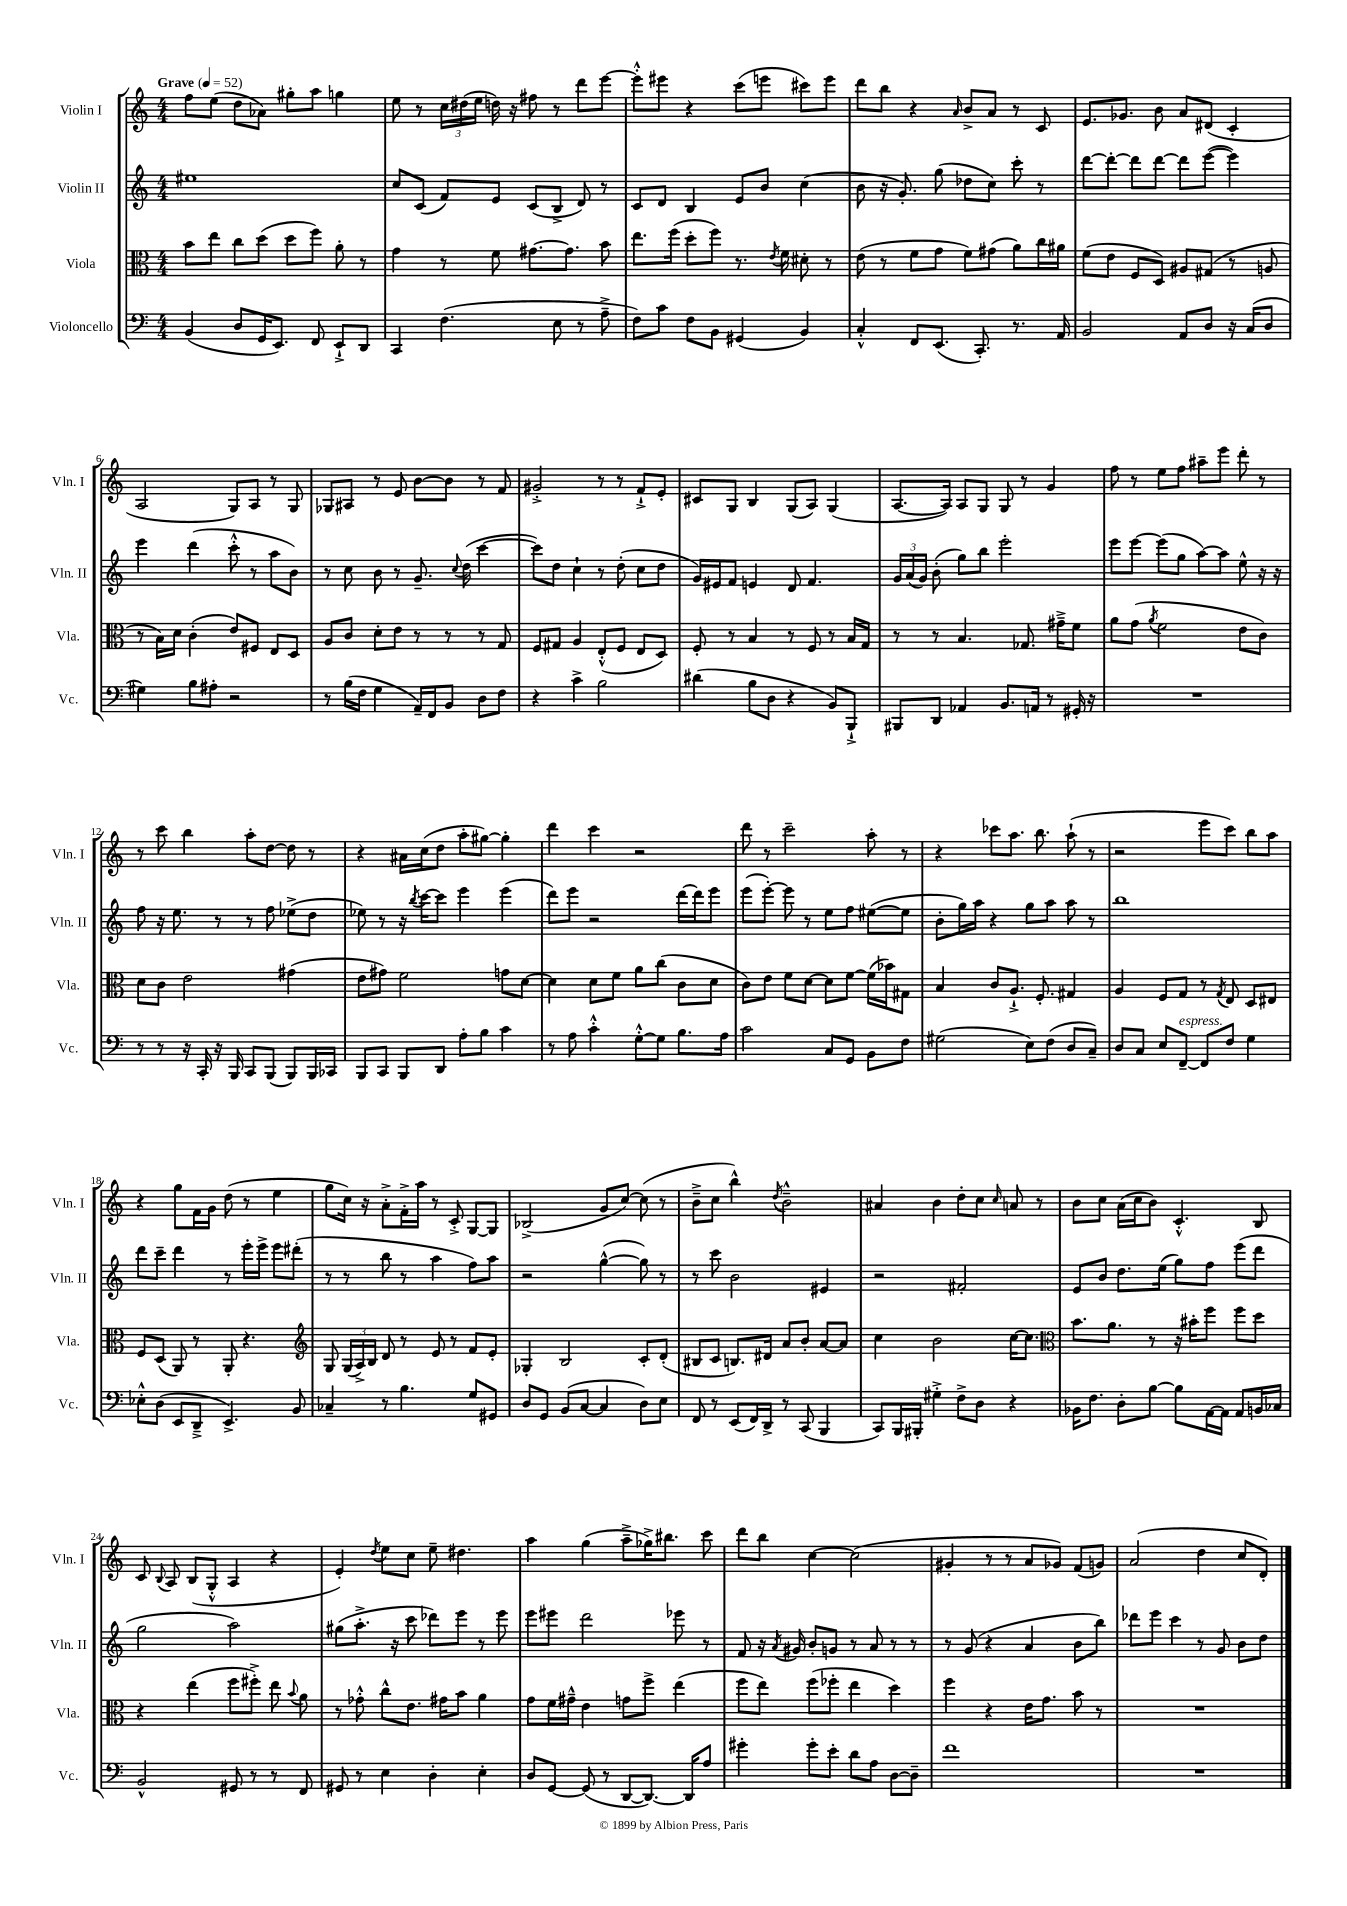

**kern	**kern	**kern	**kern
*staff4	*staff3	*staff2	*staff1
*clefF4	*clefC3	*clefG2	*clefG2
*k[]	*k[]	*k[]	*k[]
*M4/4	*M4/4	*M4/4	*M4/4
*MM52	*MM52	*MM52	*MM52
(4BB	8b	1ee#	8ff
.	8ee	.	(8ee
8D	8cc	.	8dd
16GG	(8dd	.	8a-)
8.EE)	.	.	.
.	8dd	.	8gg#'
8FF	8ff)	.	8aa
8EE`^	8a'	.	4gg
8DD	8r	.	.
=	=	=	=
4CC	4g	8cc	8ee
.	.	(8c	8r
(4.F	8r	8f)	24cc
.	.	.	(24dd#
.	.	.	24ee
.	8f	8e	16dd)
.	.	.	16r
.	[8.g#	(8c	8ff#
8E	.	8B^	8r
.	8.g#]	.	.
8r	.	8d)	8ddd
8A~^	8b	8r	[8eee
=	=	=	=
8F)	8.ee	8c	8eee'^^]
8c	.	8d	8eee#
.	(16ff	.	.
8F	8dd'	4B	4r
8BB	8ff)	.	.
(4GG#	8.r	8e	(8ccc
.	.	8b	8eee
.	8qe	.	.
.	16f	.	.
4BB)	8d#'	(4cc	8ccc#)
.	8r	.	8eee
=	=	=	=
4C'^^	(8e	8b	8ddd
.	8r	16r	8bb
.	.	8.g')	.
8FF	8f	.	4r
(8.EE	8g	(8gg	.
.	.	.	16qqa
.	8f)	8dd-	8b^
8.CC')	.	.	.
.	(8g#	8cc)	8a
8.r	8a)	8ccc'	8r
.	16cc	8r	8c
16AA	16a#	.	.
=	=	=	=
2BB	(8f	[8ddd	8.e
.	8e	8ddd'_	.
.	.	.	8.g-
.	8F	8ddd]	.
.	8D)	[8ddd	8b
8AA	8A#	8ddd]	8a
8D	(8G#	([8eee	(8d#
16r	8r	4eee])	4c'
(16C	.	.	.
8D	8A	.	.
=	=	=	=
4G#)	8r	4eee	2A
.	16B)	.	.
.	16d	.	.
8B	(4c'	(4ddd	.
8A#'	.	.	.
2r	8e)	8ccc'^^	8G)
.	8F#	8r	8A
.	8E	8aa	8r
.	8D	8b)	8G
=	=	=	=
8r	8A	8r	8G-
(16B	8c	8cc	8A#
16F	.	.	.
4G	8d'	8b	8r
.	8e	8r	8e
16AA~)	8r	8.g~	[8b
16FF	.	.	.
8BB	8r	.	8b]
.	.	8qqcc	.
.	.	(16dd	.
8D	8r	[4ccc	8r
8F	8G	.	8f
=	=	=	=
4r	8F	8ccc])	2g#'^
.	8G#	8dd	.
4c^	4A	4cc`	.
2B	(8E'^^	8r	8r
.	8F	(8dd'	8r
.	8E	8cc	8f`^
.	8D)	8dd	8e'
=	=	=	=
(4d#	8F'	16g)	8c#
.	.	16e#	.
.	8r	8f	8G
8B	4B	4e	4B
8D	.	.	.
4r	8r	8d	(8G
.	8F	4.f	8A)
8BB)	8r	.	(4G
8BBB`^	16B	.	.
.	16G	.	.
=	=	=	=
8BBB#	8r	24g	[8.A
.	.	(24a	.
.	.	24g)	.
8DD	8r	(8b'	.
.	.	.	16A])
4AA-	4.B	8gg)	8A
.	.	8bb	8G
8.BB	.	2eee'	8G
.	8.G-	.	8r
16AA	.	.	.
8r	.	.	4g
.	16g#~^	.	.
16GG#'	8f	.	.
16r	.	.	.
=	=	=	=
1r	8a	8eee	8ff
.	(8g	[8eee	8r
.	8qa	.	.
.	2f	(8eee]	8ee
.	.	8gg	8ff
.	.	[8aa)	8aa#~
.	.	8aa]	8eee
.	8e	8ee^^	8ddd'
.	8c)	16r	8r
.	.	16r	.
=	=	=	=
8r	8d	8ff	8r
8r	8c	16r	8ccc
.	.	8.ee	.
16r	2e	.	4bb
16CC'	.	.	.
16r	.	8r	.
16BBB	.	.	.
8CC	.	8r	8aa'
(8BBB	.	8ff	[8dd
8BBB)	(4g#	(8ee-^	8dd]
16BBB	.	8dd	8r
16CC-	.	.	.
=	=	=	=
8BBB	8e	8ee-)	4r
8CC	8g#)	8r	.
8BBB	2f	16r	16a#
.	.	8qbb	.
.	.	[16ccc	(16cc
8DD	.	8ccc]	8dd
8A'	.	4eee	8aa'
8B	.	.	[8gg#)
4c	8g	(4eee	4gg#']
.	[8d	.	.
=	=	=	=
8r	4d]	8ddd)	4ddd
8A	.	8eee	.
4c'^^	8d	2r	4ccc
.	8f	.	.
[8G'^^	8a	.	2r
8G]	(8cc	.	.
8.B	8c	[16ddd	.
.	.	16ddd]	.
.	8d	8eee	.
16A	.	.	.
=	=	=	=
2c	8c)	(8eee	8ddd
.	8e	[8eee')	8r
.	8f	8eee]	2ccc~
.	[8d	8r	.
8C	8d]	8ee	.
8GG	[8f	8ff	.
8BB	(16f]	([8ee#	8aa'
.	16b-)	.	.
8F	8G#	8ee#]	8r
=	=	=	=
(2G#	4B	8b'	4r
.	.	16gg)	.
.	.	16aa	.
.	8c	4r	8ccc-
.	8.A`^	.	8.aa
8E)	.	8gg	.
.	8.F'	.	8.bb
(8F	.	8aa	.
8D	4G#	8aa	(8aa`
8C~)	.	8r	8r
=	=	=	=
8D	4A	1bb	2r
8C	.	.	.
8E	8F	.	.
[8FF~	8G	.	.
8FF]	8r	.	8eee
.	8qG	.	.
8F	8E	.	8ccc)
4G	8D	.	8bb
.	8E#	.	8aa
=	=	=	=
8E-'^^	8F	8ddd	4r
(8D	(8D	8ccc~	.
8EE	8AA)	4ddd	8gg
8DD~^	8r	.	16f
.	.	.	16g
4.EE^)	8AA'	8r	(8dd
.	4.r	16eee'	8r
.	.	16eee^	.
.	.	8eee	4ee
8BB	.	(8ddd#'	.
=	=	=	=
*	*clefG2	*	*
4C-~	8G	8r	8gg
.	(24G	8r	16cc)
.	24A^)	.	.
.	.	.	16r
.	24B	.	.
8r	8d	8bb	8a'^
4.B	8r	8r	16f'^
.	.	.	16aa
.	8e	4aa	8r
.	8r	.	8c'^
8G	8f	8ff)	[8G
8GG#	8e'	8aa	8G]
=	=	=	=
8D	4G-'	2r	(2B-^
8GG	.	.	.
(8BB	2B	.	.
[8C	.	.	.
4C]	.	([4gg^^	8g
.	.	.	[8cc)
8D)	8c'	8gg])	(8cc]
8E	(8d'	8r	8r
=	=	=	=
8FF	8B#	8r	8b~^
8r	8c	8ccc	8cc
(8EE	8.B)	2b	4bb^^)
16FF)	.	.	.
16DD^	16d#	.	.
.	.	.	8qdd
8r	8a	.	2b~^^
(8CC	8b'	.	.
4BBB	[8a	4e#	.
.	8a]	.	.
=	=	=	=
8CC)	4cc	2r	4a#
16BBB	.	.	.
16BBB#'	.	.	.
4G#'^	2b	.	4b
8F^	.	2f#'	8dd'
8D	.	.	8cc
.	.	.	16qqcc
4r	[16cc	.	8a
.	8.cc]	.	.
.	.	.	8r
=	=	=	=
*	*clefC3	*	*
16BB-	8.b	8e	8b
8.F	.	.	.
.	.	8b	8cc
.	8.a	.	.
8D'	.	8.dd	(16a
.	.	.	16cc
[8B	8r	.	8b)
.	.	(16ee	.
8B]	16r	8gg)	4.c'^^
.	16b#'	.	.
[16AA	8ff	8ff	.
16AA]	.	.	.
8AA	8ff	(8eee	.
16BB	8dd	8ddd	8B
16C-	.	.	.
=	=	=	=
2BB^^	4r	2gg	8c
.	.	.	8qqB
.	.	.	8A
.	(4ee	.	(8B
.	.	.	8G'^^
8GG#	8ff	2aa)	4A
8r	8ff#'^)	.	.
8r	8ee	.	4r
.	8qqb	.	.
8FF	8a	.	.
=	=	=	=
8GG#	8r	(8gg#	4e')
8r	8g-'^^	8.aa'^	.
.	.	.	8qdd
4E	8cc^^	.	8ee
.	.	16r	.
.	8.e	8ccc	8cc
4D'	.	8ddd-)	8ee~
.	16g#	.	.
.	8b	8eee	4.dd#
4E'	4a	8r	.
.	.	8eee	.
=	=	=	=
8D	8g	8eee	4aa
[8GG	16f	8eee#	.
.	16g#~^^	.	.
(8GG]	4e	2ddd	(4gg
8r	.	.	.
[8DD	8g	.	8aa~^
8.DD_)	8ff^	.	16gg-^)
.	.	.	8.bb#
.	(4ee	8eee-	.
16DD]	.	.	.
8A	.	8r	8ccc
=	=	=	=
4g#'	8ff	8f	8ddd
.	8ee)	16r	8bb
.	.	8qa	.
.	.	16g#	.
8g#'	(8ff	8b'	[4cc
8e'	8ff-'	8g	.
8d	4ee	8r	(2cc]
8A	.	8a	.
[8D	4dd)	8r	.
8D~]	.	8r	.
=	=	=	=
1f	4ff	8r	4g#'
.	.	(8g	.
.	4r	4r	8r
.	.	.	8r
.	16e	4a	8a
.	8.g	.	.
.	.	.	8g-)
.	8b	8b	(8f
.	8r	8bb)	8g)
=	=	=	=
1r	1r	8ddd-	(2a
.	.	8eee	.
.	.	4ccc	.
.	.	8r	4dd
.	.	8g	.
.	.	8b	8cc
.	.	8dd	8d')
==	==	==	==
*-	*-	*-	*-
